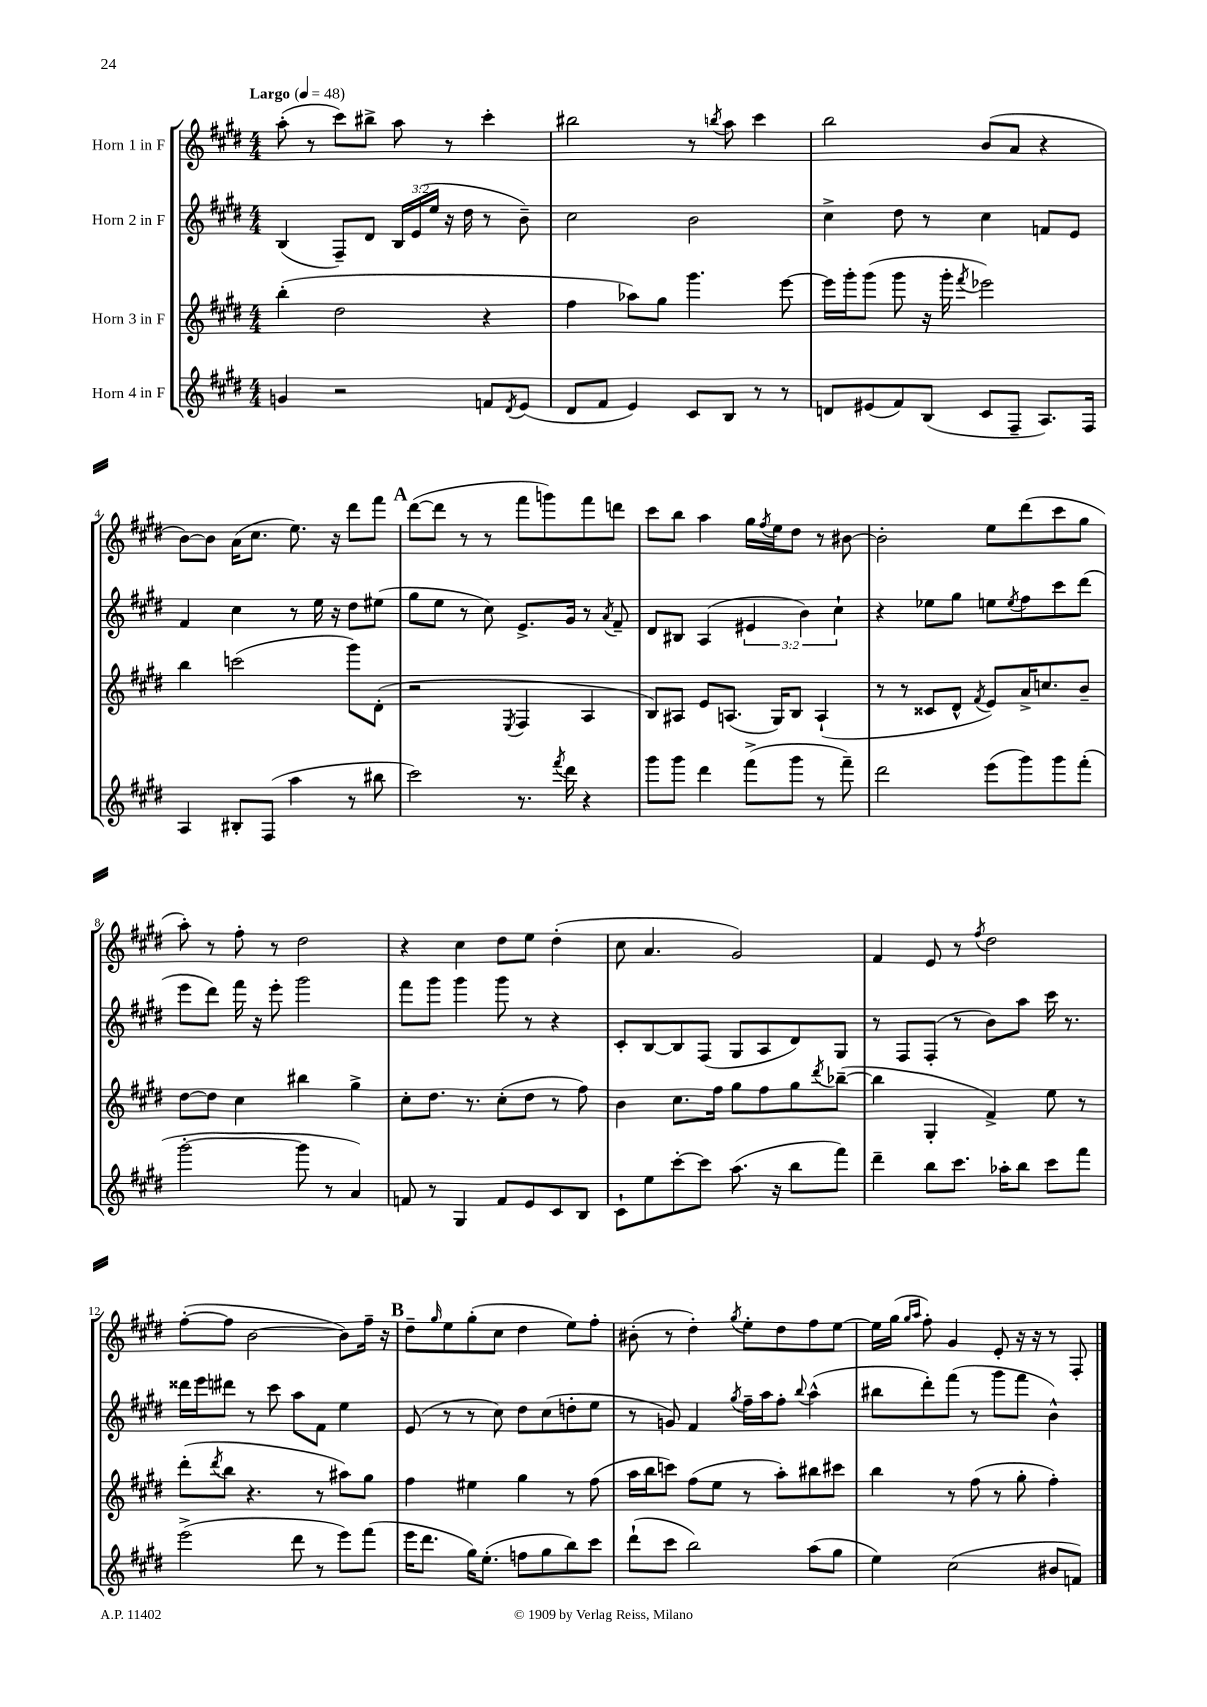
<<
\new StaffGroup <<
\new Staff = "s0" \with { instrumentName = "Horn 1 in F" } {
    \clef treble \key e \major \numericTimeSignature \time 4/4 \tempo "Largo" 4 = 48
    a''8-.( r8 cis'''8) bis''8-> a''8 r8 cis'''4-. |
    bis''2 r8 \acciaccatura { b''8 } a''8 cis'''4 |
    b''2 b'8( a'8 r4 |
    b'8~) b'8 a'16( cis''8. e''8.) r16 dis'''8 fis'''8 |
    \mark \markup { \bold "A" } dis'''8~( dis'''8 r8 r8 fis'''8 g'''8) fis'''8 d'''8 |
    cis'''8 b''8 a''4 gis''16 \acciaccatura { fis''8 } e''16 dis''8 r8 bis'8~ |
    bis'2-. e''8 dis'''8( cis'''8 gis''8 |
    a''8-.) r8 fis''8-. r8 dis''2 |
    r4 cis''4 dis''8 e''8 dis''4-.( |
    cis''8 a'4. gis'2) |
    fis'4 e'8 r8 \acciaccatura { fis''8 } dis''2 |
    fis''8~-.( fis''8 b'2~ b'8) fis''16-- r16 |
    \mark \markup { \bold "B" } dis''8-- \grace { gis''16 } e''8 gis''8-.( cis''8 dis''4 e''8) fis''8-. |
    bis'8-.( r8 dis''4-.) \acciaccatura { gis''8 } e''8-. dis''8 fis''8 e''8~ |
    e''16 gis''16( \grace { gis''16 a''16 } fis''8-.) gis'4 e'8-. r16 r16 r8 fis8-. \bar "|." |
}
\new Staff = "s1" \with { instrumentName = "Horn 2 in F" } {
    \clef treble \key e \major \numericTimeSignature \time 4/4 \override Staff.TupletNumber.text = #tuplet-number::calc-fraction-text
    b4( fis8--) dis'8 \tuplet 3/2 { b16 e'16( e''16 } r16 dis''16 r8 b'8--) |
    cis''2 b'2 |
    cis''4-> dis''8 r8 cis''4 f'8 e'8 |
    fis'4 cis''4 r8 e''16 r16 dis''8 eis''8( |
    \mark \markup { \bold "A" } gis''8 e''8 r8 cis''8) e'8.-> gis'16 r8 \acciaccatura { a'8 } fis'8-- |
    dis'8 bis8 a4( \tuplet 3/2 { eis'4 b'4) cis''4-! } |
    r4 ees''8 gis''8 e''8 \acciaccatura { e''8 } fis''8 cis'''8 dis'''8( |
    e'''8 dis'''8) fis'''16 r16 e'''8-. gis'''2 |
    fis'''8 gis'''8 gis'''4 gis'''8 r8 r4 |
    cis'8-. b8~ b8 fis8( gis8 a8 dis'8) gis8 |
    r8 fis8 fis8-.( r8 b'8) a''8 cis'''16 r8. |
    disis'''16 e'''16 dis'''8 r8 cis'''8 a''8 fis'8 e''4 |
    \mark \markup { \bold "B" } e'8( r8 r8 cis''8) dis''8 cis''8( d''8-. e''8 |
    r8 g'8) fis'4 \acciaccatura { gis''8 } fis''16-- a''16 fis''8-. \appoggiatura { b''8 } a''4-^( |
    bis''8 dis'''8-.) fis'''8( r8 gis'''8 fis'''8 b'4-^) \bar "|." |
}
\new Staff = "s2" \with { instrumentName = "Horn 3 in F" } {
    \clef treble \key e \major \numericTimeSignature \time 4/4
    b''4-.( dis''2 r4 |
    fis''4 aes''8) gis''8 gis'''4. e'''8~ |
    e'''16 gis'''16-. gis'''8( gis'''8 r16 gis'''16-. \acciaccatura { fis'''8 } ees'''2) |
    b''4 c'''2( gis'''8) dis'8-.( |
    \mark \markup { \bold "A" } r2 \acciaccatura { e8 } fis4 a4 |
    b8) ais8 e'8 a8.( gis16) b8 a4-!( |
    r8 r8 cisis'8 dis'8-^ \acciaccatura { fis'8 } e'8) a'16-> c''8. b'8-- |
    dis''8~ dis''8 cis''4 bis''4 gis''4-> |
    cis''8-. dis''8. r8. cis''8-.( dis''8 r8 fis''8) |
    b'4 cis''8. fis''16 gis''8 fis''8 gis''8 \acciaccatura { dis'''8 } bes''8~--( |
    bes''4 gis4-. fis'4->) e''8 r8 |
    dis'''8-.( \acciaccatura { dis'''8 } b''8 r4. r8 ais''8) gis''8 |
    \mark \markup { \bold "B" } fis''4 eis''4 gis''4 r8 fis''8( |
    a''16 b''16 c'''8) fis''8( e''8 r8 a''8-.) bis''8 cis'''8 |
    b''4 r8 fis''8( r8 gis''8-. fis''4-.) \bar "|." |
}
\new Staff = "s3" \with { instrumentName = "Horn 4 in F" } {
    \clef treble \key e \major \numericTimeSignature \time 4/4
    g'4 r2 f'8 \acciaccatura { dis'8 } e'8( |
    dis'8 fis'8 e'4) cis'8 b8 r8 r8 |
    d'8 eis'8( fis'8) b8( cis'8 fis8-- a8.) fis16 |
    a4 bis8-. fis8( a''4 r8 bis''8 |
    \mark \markup { \bold "A" } cis'''2) r8. \acciaccatura { fis'''8 } dis'''16 r4 |
    gis'''8 gis'''8 dis'''4 fis'''8->( gis'''8 r8 fis'''8--) |
    dis'''2 e'''8( gis'''8) gis'''8 fis'''8-.( |
    gis'''2~-. gis'''8 r8 a'4) |
    f'8 r8 gis4 f'8 e'8 cis'8 b8 |
    cis'8-! e''8 cis'''8~-. cis'''8 a''8.( r16 b''8 fis'''8) |
    dis'''4-- b''8 cis'''8. aes''16-. b''8 cis'''8 fis'''8 |
    e'''2->( dis'''8 r8 e'''8) fis'''8( |
    \mark \markup { \bold "B" } e'''16 dis'''8. gis''16) e''8.-.( f''8 gis''8 b''8) cis'''8 |
    dis'''8-!( cis'''8 b''2) a''8( gis''8 |
    e''4) cis''2( bis'8 f'8) \bar "|." |
}
>>
>>
